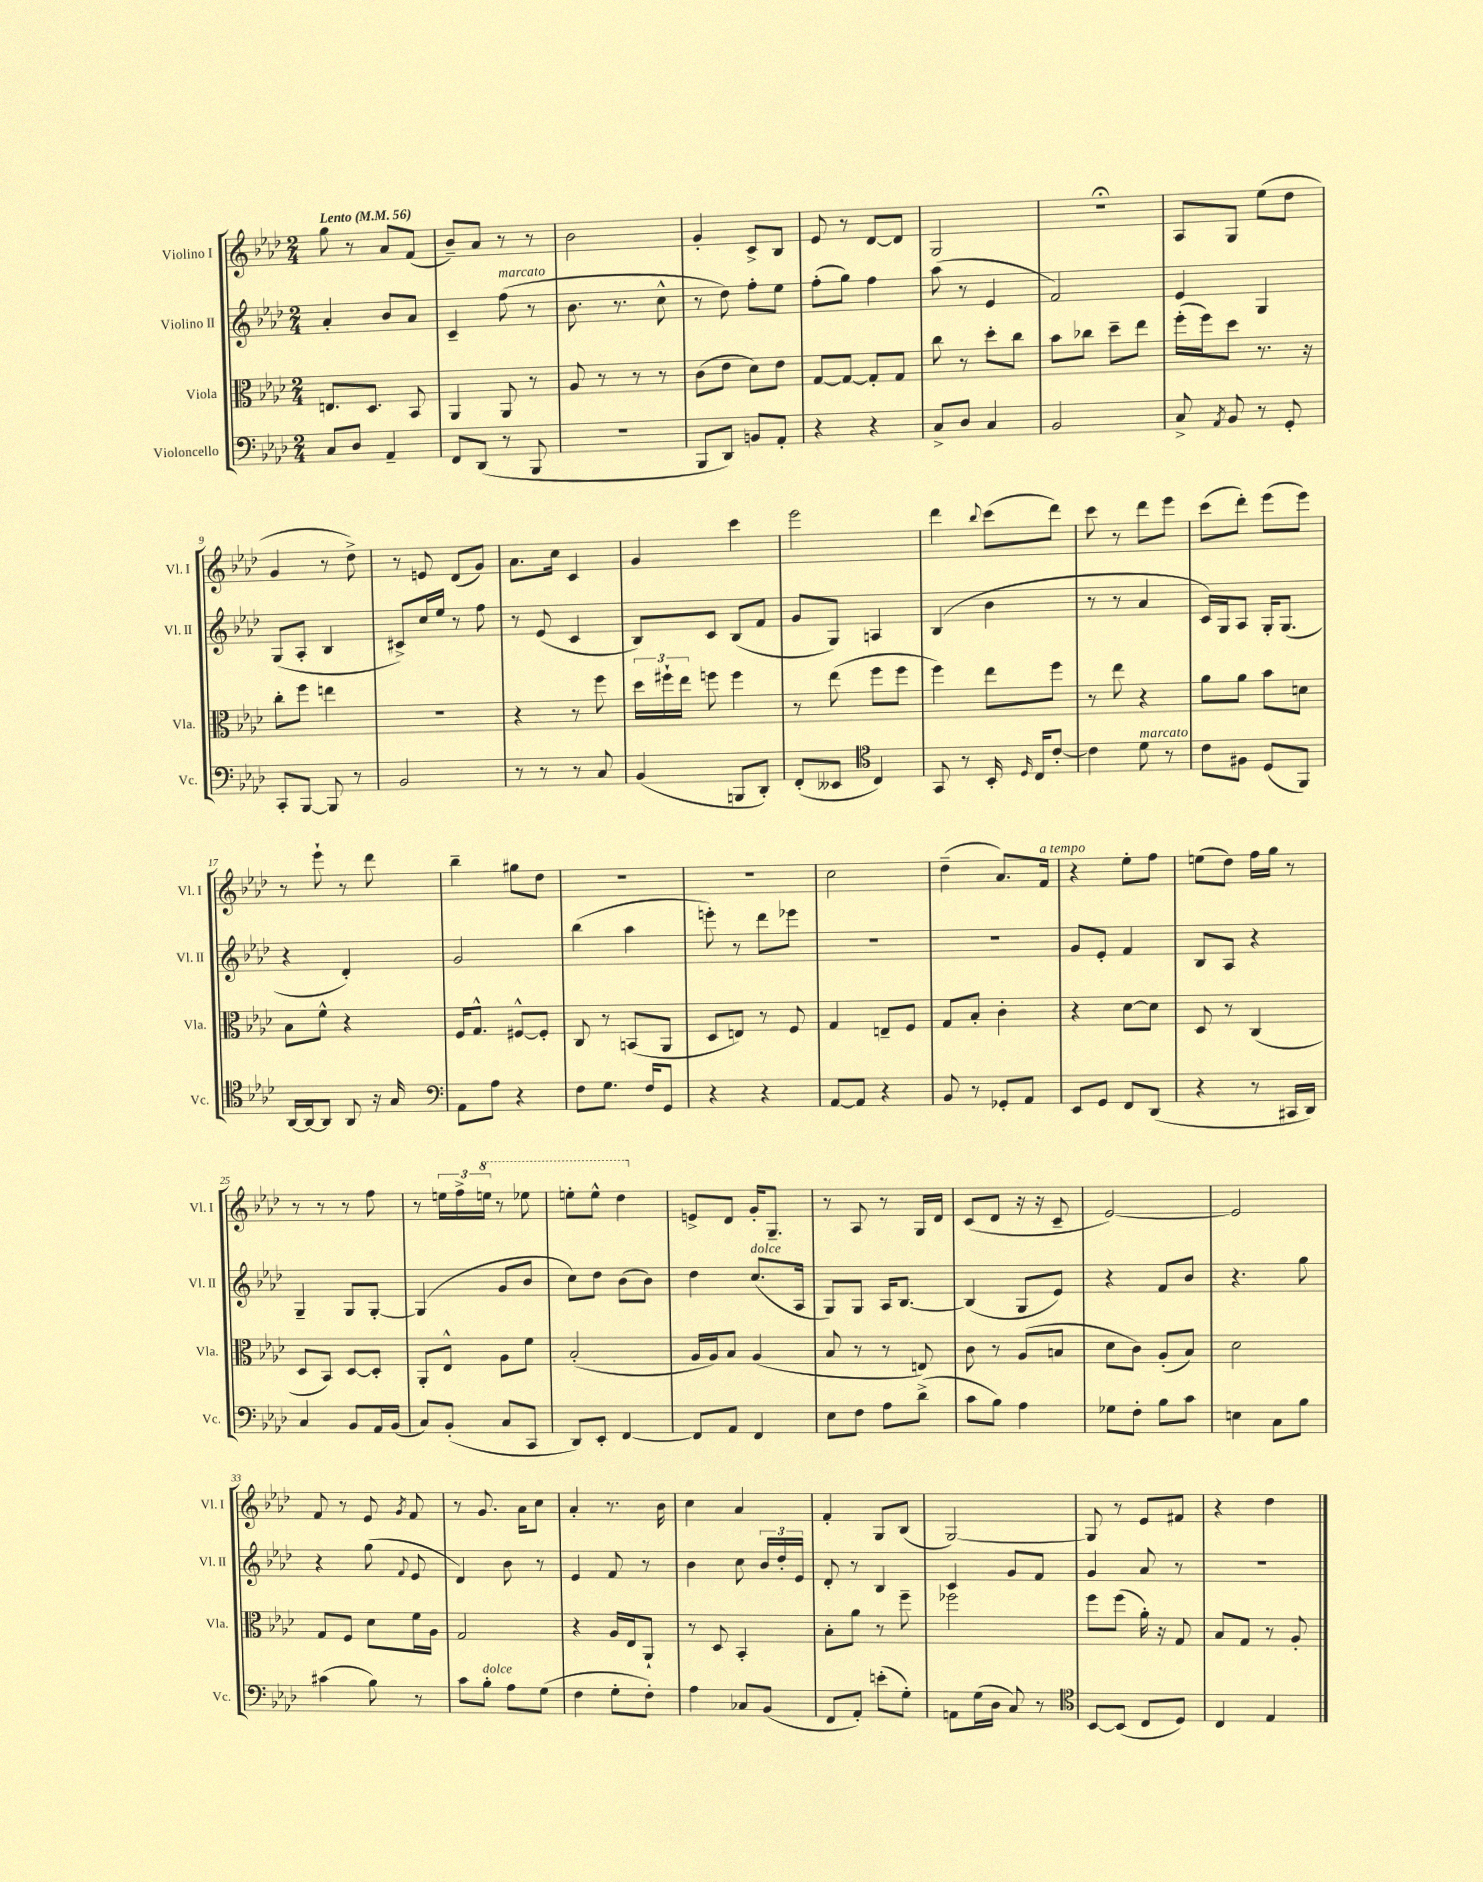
<<
\new StaffGroup <<
\new Staff = "s0" \with { instrumentName = "Violino I" shortInstrumentName = "Vl. I" } {
    \clef treble \key aes \major \numericTimeSignature \time 2/4 \tempo "Lento" 4 = 56
    \autoBeamOff g''8 r8 aes'8[ f'8]( |
    bes'8[--) aes'8] r8 r8 |
    bes'2 |
    g'4-. c'8[-> bes8] |
    ees'8 r8 des'8[~ des'8] |
    g2 |
    r2\fermata |
    aes8[ g8] ees''8[( des''8] |
    g'4 r8 des''8->) |
    r8 e'8 des'8[( g'8]) |
    aes'8.[ c''16] c'4 |
    g'4 c'''4 |
    ees'''2 |
    des'''4 \appoggiatura { bes''8 } c'''8[( des'''8]) |
    c'''8 r8 des'''8[ ees'''8] |
    c'''8[( des'''8]-.) ees'''8[( ees'''8]) |
    r8 ees'''8-! r8 des'''8 |
    bes''4-- gis''8[ des''8] |
    R2 |
    R2 |
    c''2 |
    des''4--( aes'8.[) f'16]^\markup { \italic "a tempo" } |
    r4 ees''8[-. f''8] |
    e''8[( des''8]) f''16[ g''16] r8 |
    r8 r8 r8 f''8 |
    r8 \tuplet 3/2 { e''16[ f''16-> \ottava #1 e'''16] } r8 ees'''8 |
    e'''8[-. e'''8]-^ des'''4 \ottava #0 |
    e'8[-> des'8] g'16[-. g8.]-- |
    r8 aes8 r8 g16[ des'16] |
    c'8[( des'8] r16 r16 c'8-- |
    ees'2~) |
    ees'2 |
    f'8 r8 ees'8 \acciaccatura { g'8 } f'8 |
    r8 g'8. aes'16[ c''8] |
    aes'4-. r8. bes'16 |
    c''4 aes'4 |
    f'4-. g8[ bes8]( |
    g2~) |
    g8 r8 ees'8[ fis'8] |
    r4 des''4 \bar "|." |
}
\new Staff = "s1" \with { instrumentName = "Violino II" shortInstrumentName = "Vl. II" } {
    \clef treble \key aes \major \numericTimeSignature \time 2/4
    \autoBeamOff aes'4-. bes'8[ aes'8] |
    c'4-- f''8^\markup { \italic "marcato" }( r8 |
    bes'8. r8. c''8-^ |
    r8 des''8) f''8[-. ees''8] |
    f''8[-.( g''8]) f''4 |
    aes''8( r8 ees'4 |
    f'2) |
    ees'4 g4 |
    g8[( aes8]-. bes4 |
    cis'8[->) c''16 ees''16] r8 f''8 |
    r8 ees'8( c'4 |
    bes8[) c'8] bes8[( f'8] |
    g'8[ g8]) a4 |
    bes4( bes'4 |
    r8 r8 aes'4 |
    c'16[) g16 aes8] g16[-. g8.]( |
    r4 des'4-.) |
    g'2 |
    bes''4( aes''4 |
    e'''8-.) r8 des'''8[ ees'''8] |
    R2 |
    R2 |
    g'8[ ees'8]-. f'4 |
    bes8[ aes8] r4 |
    g4-- g8[ g8]~-. |
    g4( g'8[ bes'8] |
    c''8[) des''8] bes'8[( bes'8]) |
    des''4 c''8.[^\markup { \italic "dolce" }( aes16] |
    g8[) g8] aes16[ bes8.]~ |
    bes4( g8[ ees'8]) |
    r4 f'8[ bes'8] |
    r4. g''8 |
    r4 g''8( \appoggiatura { f'8 } ees'8 |
    des'4) bes'8 r8 |
    ees'4 f'8 r8 |
    bes'4 c''8 \tuplet 3/2 { bes'16[ des''16-. ees'16] } |
    des'8-. r8 bes4 |
    c'4 g'8[ f'8] |
    g'4 aes'8 r8 |
    R2 \bar "|." |
}
\new Staff = "s2" \with { instrumentName = "Viola" shortInstrumentName = "Vla." } {
    \clef alto \key aes \major \numericTimeSignature \time 2/4
    \autoBeamOff e8.[ des8.] bes,8 |
    aes,4 aes,8 r8 |
    aes8 r8 r8 r8 |
    c'8[( ees'8] des'8[) ees'8] |
    g8[~ g8]~ g8[-. g8] |
    c''8 r8 des''8[-. c''8] |
    bes'8[ ces''8] des''8[-- ees''8] |
    f''16[-.( f''16) des''8] r8. r16 |
    c''8[-. f''8] e''4 |
    R2 |
    r4 r8 f''8 |
    \tuplet 3/2 { des''16[ fis''16-! ees''16] } f''8 f''4 |
    r8 ees''8( f''8[ f''8] |
    f''4) ees''8[ f''8] |
    r8 ees''8 r4 |
    aes'8[ aes'8] bes'8[ d'8] |
    bes8[ f'8]-^ r4 |
    f16[ g8.]-^ fis8[~-^ fis8]-. |
    c8 r8 b,8[( aes,8] |
    des8[ e8]) r8 f8 |
    g4 e8[-- f8] |
    g8[ bes8]-. c'4-. |
    r4 des'8[~ des'8] |
    des8 r8 c4( |
    des8[ bes,8]) des8[~ des8]-. |
    aes,8[-. ees8]-^ aes8[ f'8] |
    bes2-.( |
    aes16[ aes16) bes8] aes4( |
    bes8 r8 r8 e8) |
    c'8 r8 aes8[( b8] |
    des'8[ c'8]) aes8[-.( bes8]) |
    des'2 |
    g8[ f8] des'8[ f'16 aes16] |
    g2 |
    r4 aes16[ ees16 aes,8]-! |
    r8 des8 bes,4-. |
    bes8[-. aes'8] r8 f''8-- |
    fes''2 |
    f''8[ f''8]( aes'16-.) r16 g8 |
    bes8[ g8] r8 aes8-. \bar "|." |
}
\new Staff = "s3" \with { instrumentName = "Violoncello" shortInstrumentName = "Vc." } {
    \clef bass \key aes \major \numericTimeSignature \time 2/4
    \autoBeamOff c8[ des8] aes,4-- |
    f,8[ des,8]( r8 bes,,8 |
    r2 |
    bes,,8[ des,8]) b,8[ aes,8]-. |
    r4 r4 |
    c8[-> des8] c4 |
    bes,2 |
    c8-> \acciaccatura { aes,8 } bes,8 r8 g,8-. |
    c,8[-. bes,,8]~ bes,,8 r8 |
    bes,2 |
    r8 r8 r8 c8 |
    bes,4( b,,8[ des,8]-.) |
    f,8[-.( eeses,8] \clef tenor c4) |
    g,8 r8 bes,16-. \grace { des16 } c16[ c'8]~-. |
    c'4 des'8^\markup { \italic "marcato" } r8 |
    c'8[ fis8] des8[( f,8]) |
    aes,16[~ aes,16~ aes,8] aes,8 r16 g16 |
    \clef bass aes,8[ aes8] r4 |
    f8[ g8.] f16[ g,8] |
    r4 r4 |
    aes,8[~ aes,8] r4 |
    bes,8 r8 ges,8[-. aes,8] |
    ees,8[ g,8] f,8[ des,8]( |
    r4 r8 cis,16[ des,16]) |
    c4 bes,8[ aes,16 bes,16]( |
    c8[) bes,8]-.( c8[ c,8] |
    des,8[) ees,8]-. f,4~ |
    f,8[ aes,8] f,4 |
    ees8[ f8] aes8[ des'8]->( |
    c'8[ bes8]) aes4 |
    ges8[ f8]-. bes8[ c'8] |
    e4 c8[ bes8] |
    cis'4( bes8) r8 |
    c'8[ bes8]-.^\markup { \italic "dolce" } aes8[ g8]( |
    f4 g8[-. f8]-.) |
    aes4 ces8[ bes,8]( |
    f,8[ aes,8]-.) e'8[-.( g8]-.) |
    a,8[ g16( des16] c8) r8 |
    \clef tenor bes,8[~ bes,8]( c8[ des8]) |
    c4 ees4 \bar "|." |
}
>>
>>
